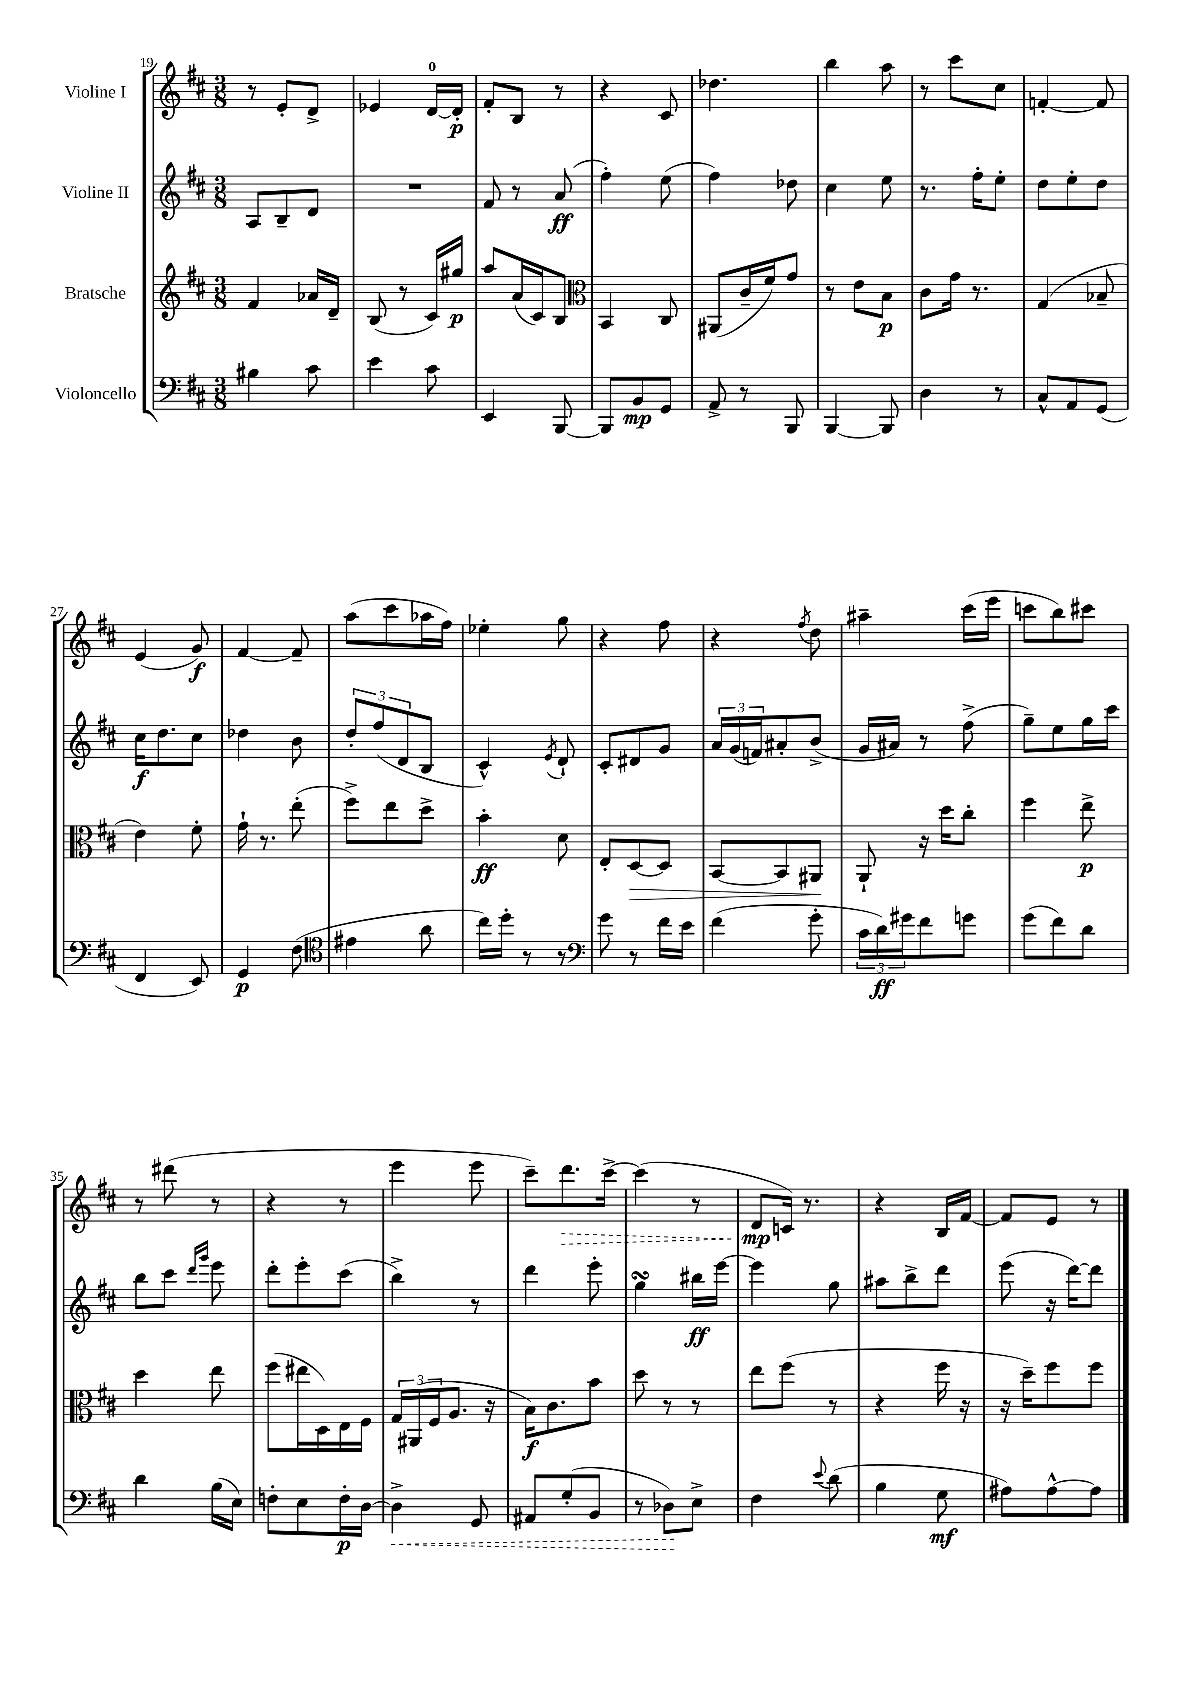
<<
\new StaffGroup <<
\new Staff = "s0" \with { instrumentName = "Violine I" } {
    \clef treble \key d \major \numericTimeSignature \time 3/8
    r8 e'8-. d'8-> |
    ees'4 d'16-0~ d'16-.\p |
    fis'8-. b8 r8 |
    r4 cis'8 |
    des''4. |
    b''4 a''8 |
    r8 cis'''8 cis''8 |
    f'4~-. f'8 |
    e'4( g'8\f) |
    fis'4~ fis'8-- |
    a''8( cis'''8 aes''16 fis''16) |
    ees''4-. g''8 |
    r4 fis''8 |
    r4 \acciaccatura { fis''8 } d''8 |
    ais''4-- cis'''16( e'''16 |
    c'''8 b''8) cis'''8 |
    r8 dis'''8( r8 |
    r4 r8 |
    e'''4 e'''8 |
    cis'''8--) \once \override Hairpin.style = #'dashed-line d'''8.\> cis'''16~-> |
    cis'''4( r8 |
    d'8\mp\! c'16) r8. |
    r4 b16 fis'16~ |
    fis'8 e'8 r8 \bar "|." |
}
\new Staff = "s1" \with { instrumentName = "Violine II" } {
    \clef treble \key d \major \numericTimeSignature \time 3/8
    a8 b8-- d'8 |
    R4. |
    fis'8 r8 a'8\ff( |
    fis''4-.) e''8( |
    fis''4) des''8 |
    cis''4 e''8 |
    r8. fis''16-. e''8-. |
    d''8 e''8-. d''8 |
    cis''16\f d''8. cis''8 |
    des''4 b'8 |
    \tuplet 3/2 { d''8-. fis''8( d'8 } b8 |
    cis'4-^) \acciaccatura { e'8 } d'8-! |
    cis'8-. dis'8 g'8 |
    \tuplet 3/2 { a'16 g'16( f'16) } ais'8-. b'8->( |
    g'16 ais'16) r8 fis''8->( |
    g''8--) e''8 g''16 cis'''16 |
    b''8 cis'''8 \grace { d'''16 g'''16 } e'''8 |
    d'''8-. e'''8-. cis'''8( |
    b''4->) r8 |
    d'''4 e'''8-. |
    g''4\turn bis''16\ff e'''16~ |
    e'''4 g''8 |
    ais''8 b''8-> d'''8 |
    e'''8( r16 d'''16~) d'''8 \bar "|." |
}
\new Staff = "s2" \with { instrumentName = "Bratsche" } {
    \clef treble \key d \major \numericTimeSignature \time 3/8
    fis'4 aes'16 d'16-- |
    b8( r8 cis'16) gis''16\p |
    a''8 a'16( cis'16) b8 |
    \clef alto b,4 cis8 |
    ais,8( cis'16-- fis'16) g'8 |
    r8 e'8 b8\p |
    cis'8 g'16 r8. |
    g4( bes8-- |
    e'4) fis'8-. |
    g'16-! r8. e''8-.( |
    fis''8->) e''8 d''8-> |
    b'4-.\ff d'8 |
    e8-. d8~\> d8 |
    b,8~ b,8 ais,8\! |
    a,8-! r16 d''16 cis''8-. |
    fis''4 e''8->\p |
    d''4 e''8 |
    fis''8( eis''16 d16) e16 fis16 |
    \tuplet 3/2 { g16 ais,16( fis16 } a8. r16 |
    b16\f) cis'8. b'8 |
    d''8 r8 r8 |
    e''8 fis''8( r8 |
    r4 fis''16 r16 |
    r16 d''16--) fis''8 fis''8 \bar "|." |
}
\new Staff = "s3" \with { instrumentName = "Violoncello" } {
    \clef bass \key d \major \numericTimeSignature \time 3/8
    bis4 cis'8 |
    e'4 cis'8 |
    e,4 b,,8~ |
    b,,8 b,8\mp g,8 |
    a,8-> r8 b,,8 |
    b,,4~ b,,8 |
    d4 r8 |
    cis8-^ a,8 g,8( |
    fis,4 e,8) |
    g,4\p fis8( |
    \clef tenor eis'4 a'8 |
    cis''16) d''16-. r8 r8 |
    \clef bass g'8 r8 fis'16 e'16 |
    fis'4( g'8-. |
    \tuplet 3/2 { cis'16 d'16\ff) gis'16 } fis'8 g'8 |
    g'8( fis'8) d'8 |
    d'4 b16( e16) |
    f8-. e8 f16-.\p d16~ |
    \once \override Hairpin.style = #'dashed-line d4->\< g,8 |
    ais,8 g8-.( b,8 |
    r8 des8\!) e8-> |
    fis4 \appoggiatura { e'8 } d'8( |
    b4 g8\mf |
    ais8) ais8~-^ ais8 \bar "|." |
}
>>
>>
\layout { \context { \Score currentBarNumber = #19 } }
